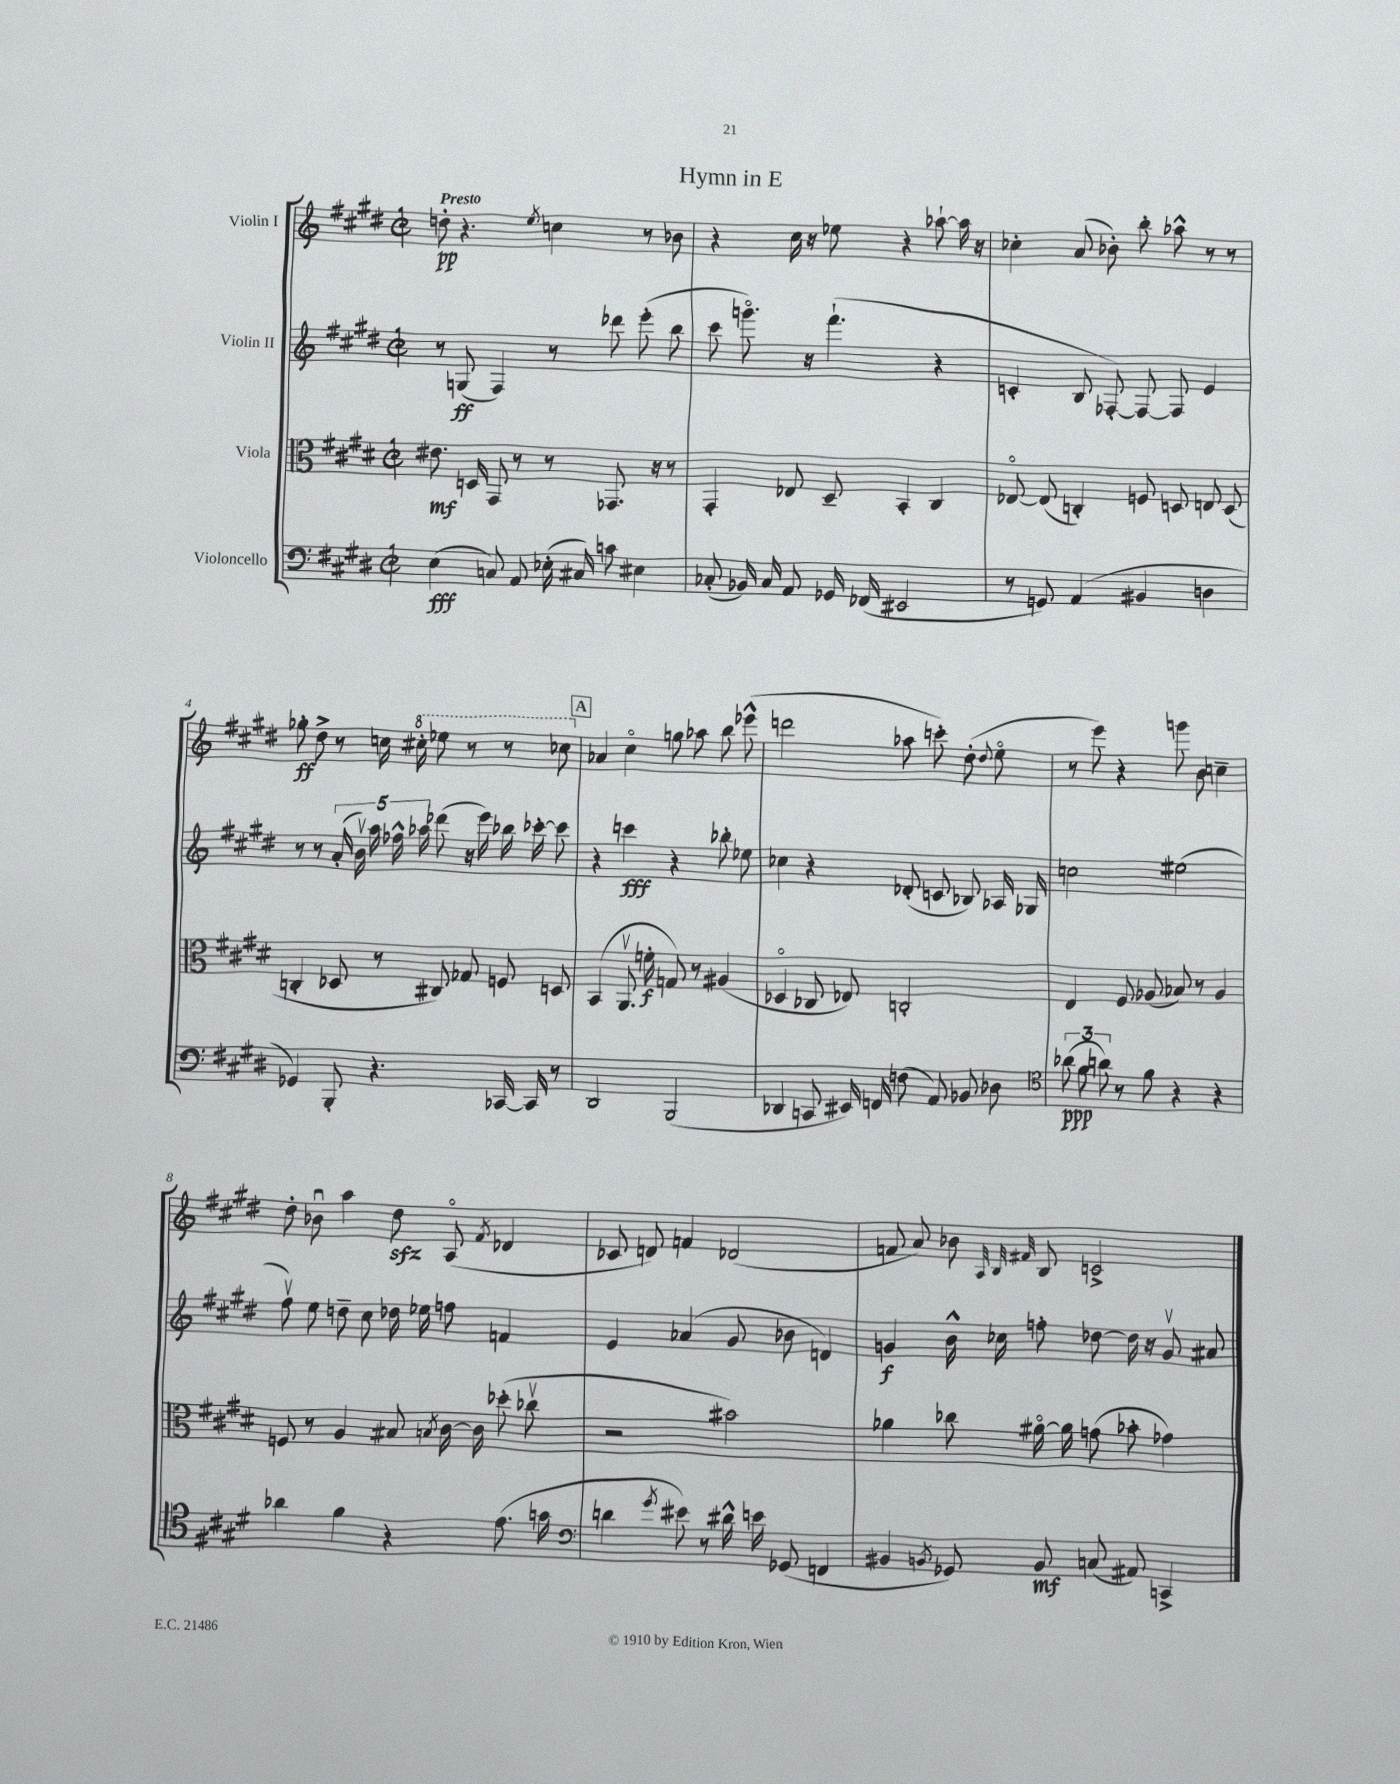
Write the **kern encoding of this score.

**kern	**kern	**kern	**kern
*staff4	*staff3	*staff2	*staff1
*clefF4	*clefC3	*clefG2	*clefG2
*k[f#c#g#d#]	*k[f#c#g#d#]	*k[f#c#g#d#]	*k[f#c#g#d#]
*M2/2	*M2/2	*M2/2	*M2/2
*met(c|)	*met(c|)	*met(c|)	*met(c|)
(4E	8.e#	8r	8dd'
.	.	(8G	4.r
.	16D	.	.
8C)	8GG#	4F#)	.
8AA	8r	.	.
.	.	.	8qee
(16E-'	8r	8r	4cc
16C#)	.	.	.
8c	8.GG-	8ddd-	.
4E#	.	(8eee'	8r
.	16r	.	.
.	8r	8bb	8b-
=	=	=	=
(8C-'	4GG#'	8ccc#	4r
16BB-)	.	8.gggo)	.
16C-	.	.	.
8AA	8E-	.	16cc#
.	.	16r	16r
16GG-	8D#~	(4.fff#`	8ee-
(16FF-	.	.	.
2EE#	4BB'	.	4r
.	4C#	4r	[8aa-`
.	.	.	16aa-]
.	.	.	16r
=	=	=	=
8r	[8E-o	4c'	4cc-'
8GG)	(8E-]	.	.
(4AA	4C')	8B	(8a
.	.	[8F-')	8b-')
4BB#	8F	8F-_	8bb'
.	8D	8F-]	8aa-^^
4D	8E	4e	8r
.	(8D	.	8r
=	=	=	=
4GG-)	4C'	8r	8gg-'
.	.	8r	8dd#^
8BBB'	8D-	(20a'	8r
.	.	20bv)	.
.	.	20aa	.
4.r	8r	.	16cc
.	.	20ff-^^	.
.	.	.	16ccc#'
.	.	20aa-	.
.	8C#)	(8ddd-	8eee-
.	8G-	16r	8r
.	.	16eee)	.
[16CC-	8F	16bb-	8r
16CC-]	.	[16ccc-'	.
8r	8D	8ccc-]	8ccc-
=	=	=	=
2DD#	(4BB	4r	4a-
.	8.AAv	4ccc	4cc#o
.	16f'	.	.
(2BBB	8G)	4r	8gg
.	8r	.	8aa-
.	(4A#	8bb-'	8bb
.	.	8ee-	(8eee-^^
=	=	=	=
4DD-	4D-o	4cc-	2ddd
8CC	8C-	4r	.
16EE#)	8E-)	.	.
16FF	.	.	.
(8F	2C'	(8d-'	8aa-
8AA)	.	8c	8ccc')
8BB-	.	8B-)	(8dd#'
.	.	.	8qqdd#
8D-	.	16A-	8eeo
.	.	16G-	.
=	=	=	=
*clefC4	*	*	*
(12a-	4E	2cc	8r
12f#	.	.	.
.	.	.	8eee)
12a)	.	.	.
8r	8F#	.	4r
8f#	(8A-	.	.
4r	8B-)	(2ee#	8ggg
.	8r	.	8b
4r	4A-	.	4cc~
=	=	=	=
4a-	8F	8ff#v)	8dd#'
.	8r	8ee	8b-u
4f#	4A	8dd~	4aa
.	.	8cc#	.
4r	8B#	16dd-	8dd#
.	.	16ee-	.
.	8qB	.	.
.	[16c#	8ff	(8Ao
.	16c#]	.	.
.	.	.	8qf#
(8.e	(8dd-'	4f	4d-
.	8cc-v	.	.
16g	.	.	.
=	=	=	=
*clefF4	*	*	*
4d	2r	4e	8c-
.	.	.	8d)
8qg#	.	.	.
8e#)	.	(4a-	4f
8r	.	.	.
16d#^^	2b#)	8g#	(2d-
16e	.	.	.
(8GG-	.	8b-	.
4FF	.	4d)	.
=	=	=	=
4BB#	4a-	4g	8f
.	.	.	8a)
8qBB	.	.	.
8GG-)	8cc-	16b^^	8b-
.	.	16cc-	.
.	.	.	32qqA
.	.	.	32qqB
.	.	.	32qqf#
8BB	[16a#o	8ff'	8B
.	16a#]	.	.
(8C	(8g	[8dd-	2c^
8AA#)	8b-'	16dd-]	.
.	.	16r	.
4CC^	4g-)	8gv	.
.	.	8a#	.
==	==	==	==
*-	*-	*-	*-
